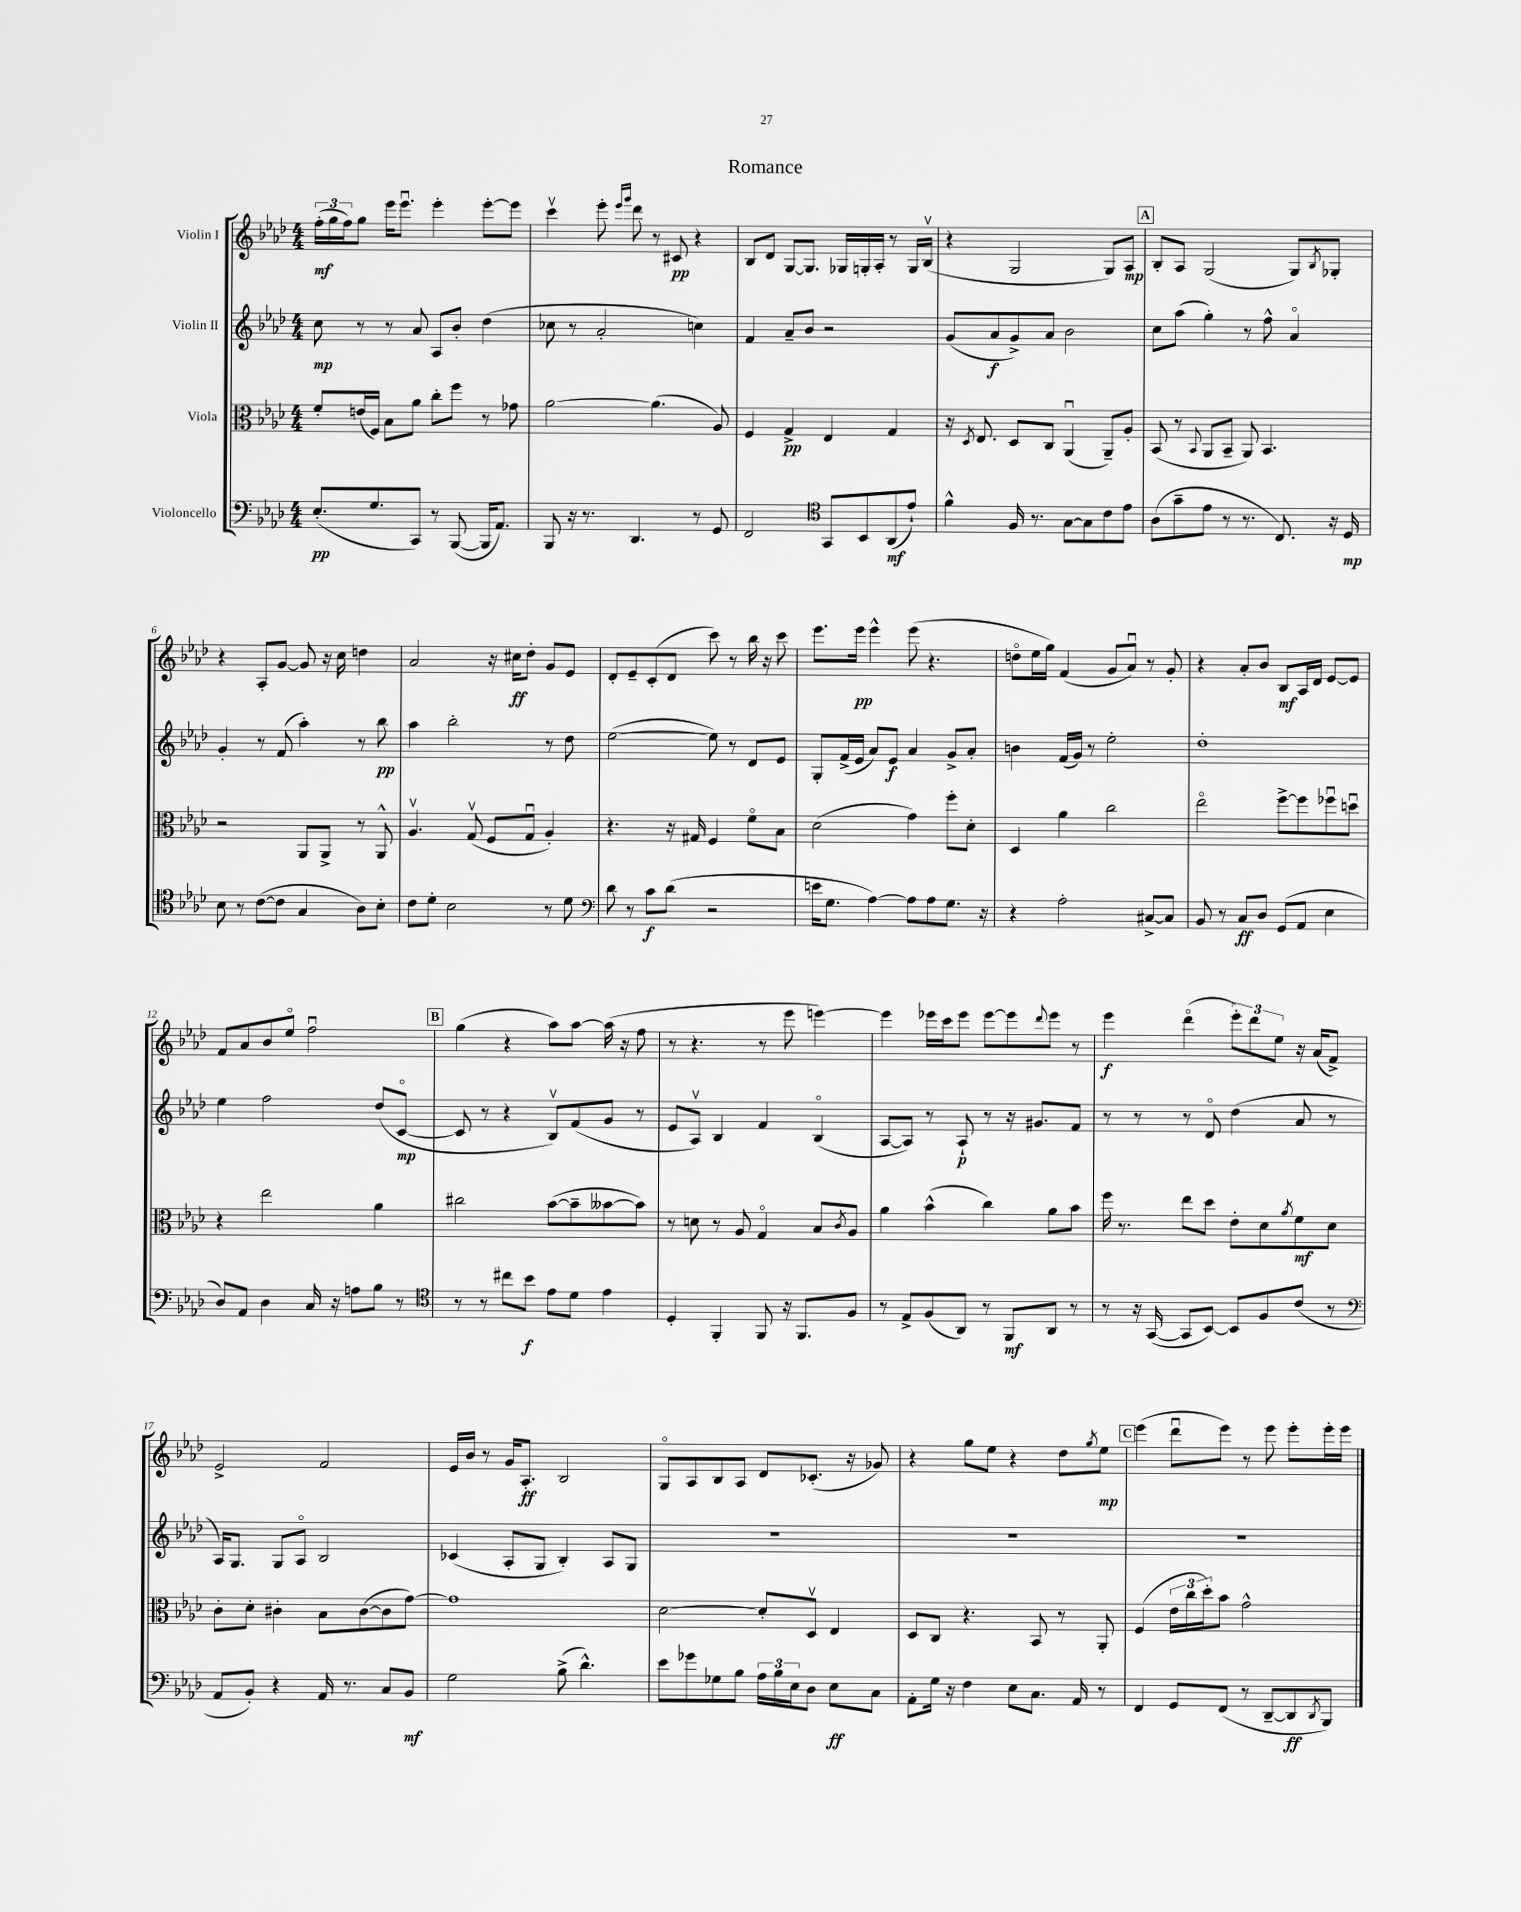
\header { title = "Romance" }
<<
\new StaffGroup <<
\new Staff = "s0" \with { instrumentName = "Violin I" } {
    \clef treble \key aes \major \numericTimeSignature \time 4/4
    \tuplet 3/2 { f''16-.\mf( g''16 f''16) } g''8 ees'''16 ees'''8.\downbow ees'''4-. ees'''8~-. ees'''8 |
    c'''4\upbow ees'''8-. \grace { ees'''16 g'''16 } des'''8 r8 cis'8\pp r4 |
    bes8 des'8 g8~ g8. ges16 g16-. aes16-. r8 g16 bes16\upbow( |
    r4 g2 g8) aes8\mp |
    \mark \markup { \box "A" } bes8-. aes8 g2( g8) \acciaccatura { bes8 } ges8-. |
    r4 aes8-. g'8~ g'8 r16 c''16 d''4 |
    aes'2 r16 cis''16\ff des''8-. g'8 ees'8 |
    des'8-. ees'8-- c'8-.( des'8 c'''8) r8 bes''16 r16 c'''8 |
    ees'''8. ees'''16\pp ees'''4-^ ees'''8( r4. |
    d''8\flageolet ees''16 g''16) f'4( g'8 aes'8\downbow) r8 g'8-. |
    r4 aes'8-. bes'8 bes8\mf aes16 des'16 ees'8~ ees'8 |
    f'8 aes'8 bes'8 ees''8\flageolet f''2\downbow |
    \mark \markup { \box "B" } g''4( r4 aes''8) aes''8~ aes''16( r16 f''8 |
    r8 r4. r8 ees'''8 e'''4~) |
    e'''4 ees'''16 c'''16 ees'''8 ees'''8~ ees'''8 \appoggiatura { des'''8 } ees'''8 r8 |
    ees'''4\f des'''4\flageolet( \tuplet 3/2 { ees'''8-.) des'''8 ees''8 } r16 aes'16( f'8->) |
    ees'2-> f'2 |
    ees'16 bes'16 r8 g'16 aes8.-.\ff bes2 |
    g8\flageolet aes8 bes8 aes8 des'8 ces'8.-.( r16 ges'8) |
    r4 g''8 ees''8 r4 des''8 \acciaccatura { g''8 } ees''8\mp |
    \mark \markup { \box "C" } ees'''4( des'''8\downbow ees'''8) r8 ees'''8 ees'''8-. ees'''16-. ees'''16 \bar "|." |
}
\new Staff = "s1" \with { instrumentName = "Violin II" } {
    \clef treble \key aes \major \numericTimeSignature \time 4/4
    c''8\mp r8 r8 aes'8 aes8 bes'8-. des''4( |
    ces''8 r8 aes'2-. c''4) |
    f'4 aes'8-- bes'8 r2 |
    g'8( aes'8\f g'8->) aes'8 bes'2 |
    \mark \markup { \box "A" } c''8 aes''8( g''4-.) r8 f''8-^ aes'4\flageolet |
    g'4-. r8 f'8( aes''4-.) r8 bes''8\pp |
    aes''4 bes''2-. r8 des''8 |
    ees''2~( ees''8) r8 des'8 ees'8 |
    g8-. f'16->( ees'16 aes'8) ees'8\f aes'4 g'8-> aes'8-. |
    b'4 f'16( g'16) r8 ees''2-. |
    des''1-. |
    ees''4 f''2 des''8( c'8~\flageolet\mp |
    \mark \markup { \box "B" } c'8 r8 r4 bes8\upbow) f'8( g'8 r8 |
    ees'8 aes8\upbow) bes4 f'4 bes4\flageolet( |
    aes8~ aes8) r8 aes8-!\p r8 r16 gis'8. f'8 |
    r8 r8 r8 des'8\flageolet des''4( aes'8 r8 |
    aes16) g8. g8 aes8\flageolet bes2 |
    ces'4( aes8-. g8 bes4-.) aes8 g8 |
    R1 |
    R1 |
    \mark \markup { \box "C" } R1 \bar "|." |
}
\new Staff = "s2" \with { instrumentName = "Viola" } {
    \clef alto \key aes \major \numericTimeSignature \time 4/4
    f'8-. e'16( f16) bes8 aes'8 c''8-. f''8 r8 ges'8 |
    aes'2~ aes'4.( aes8) |
    f4 g4->\pp ees4 g4 |
    r16 \acciaccatura { des8 } ees8. des8 c8 aes,4\downbow( aes,8--) aes8-. |
    \mark \markup { \box "A" } bes,8( r8 \appoggiatura { bes,8 } aes,8 bes,8-- aes,8) bes,4. |
    r2 aes,8 aes,8-> r8 aes,8-^ |
    aes4.\upbow g8\upbow( f8 g8\downbow aes4-.) |
    r4. r16 gis16 f4 f'8\flageolet bes8 |
    des'2( g'4) f''8-. des'8-. |
    des4 aes'4 c''2 |
    ees''2\flageolet f''8~-> f''8 fes''8\downbow d''8\downbow |
    r4 ees''2 aes'4 |
    \mark \markup { \box "B" } cis''2 bes'8~( bes'8-- beses'8~ beses'8) |
    r8 d'8 r8 aes8 g4\flageolet bes8 \acciaccatura { c'8 } aes8 |
    aes'4 bes'4-^( c''4) aes'8 bes'8 |
    f''16 r8. ees''8 des''8 ees'8-. des'8 \acciaccatura { aes'8 } f'8\mf des'8 |
    c'8-. des'8-. cis'4-. bes8 cis'8~( cis'8 g'8~) |
    g'1 |
    des'2~ des'8-. des8\upbow ees4 |
    des8 c8 r4. bes,8 r8 aes,8-. |
    \mark \markup { \box "C" } f4( \tuplet 3/2 { ees'16 c''16 des''16-.) } bes'8 g'2-^ \bar "|." |
}
\new Staff = "s3" \with { instrumentName = "Violoncello" } {
    \clef bass \key aes \major \numericTimeSignature \time 4/4
    ees8.-.\pp( g8. c,8) r8 bes,,8~( bes,,16 aes,8.) |
    bes,,8 r16 r8. des,4. r8 g,8 |
    f,2 \clef tenor g,8 bes,8 aes,8\mf( ees'8-!) |
    f'4-^ f16 r8. g8~ g8 c'8 ees'8 |
    \mark \markup { \box "A" } aes8( g'8-- ees'8 r8 r8. c8.) r16 des16\mp |
    bes8 r8 c'8~( c'8 g4 aes8) bes8-. |
    c'8 des'8-. bes2 r8 des'8 |
    \clef bass des'8 r8 c'8\f des'8( r2 |
    e'16 g8. aes4~) aes8 aes8 g8. r16 |
    r4 aes2-. cis8~-> cis8 |
    bes,8 r8 c8\ff des8 g,8( aes,8 ees4 |
    des8) aes,8 des4 c16 r16 a8 bes8 r8 |
    \mark \markup { \box "B" } \clef tenor r8 r8 cis''8 bes'8\f ees'8 des'8 ees'4 |
    des4-. f,4-. f,8 r16 f,8. f8 |
    r8 ees8-> f8( aes,8) r8 f,8\mf aes,8 r8 |
    r8 r16 g,16~( g,8 bes,8~) bes,8 f8 c'8( r8 |
    \clef bass aes,8 bes,8-.) r4 aes,16 r8. c8 bes,8\mf |
    g2 bes8->( des'4.-^) |
    ees'8 ges'8 ges8 bes8 \tuplet 3/2 { aes16 bes16 ees16 } des8 ees8\ff c8 |
    aes,8-. g16 r16 f4 ees8 c8. aes,16 r8 |
    \mark \markup { \box "C" } f,4 g,8 f,8( r8 des,8~-- des,8\ff \acciaccatura { des,8 } bes,,8) \bar "|." |
}
>>
>>
